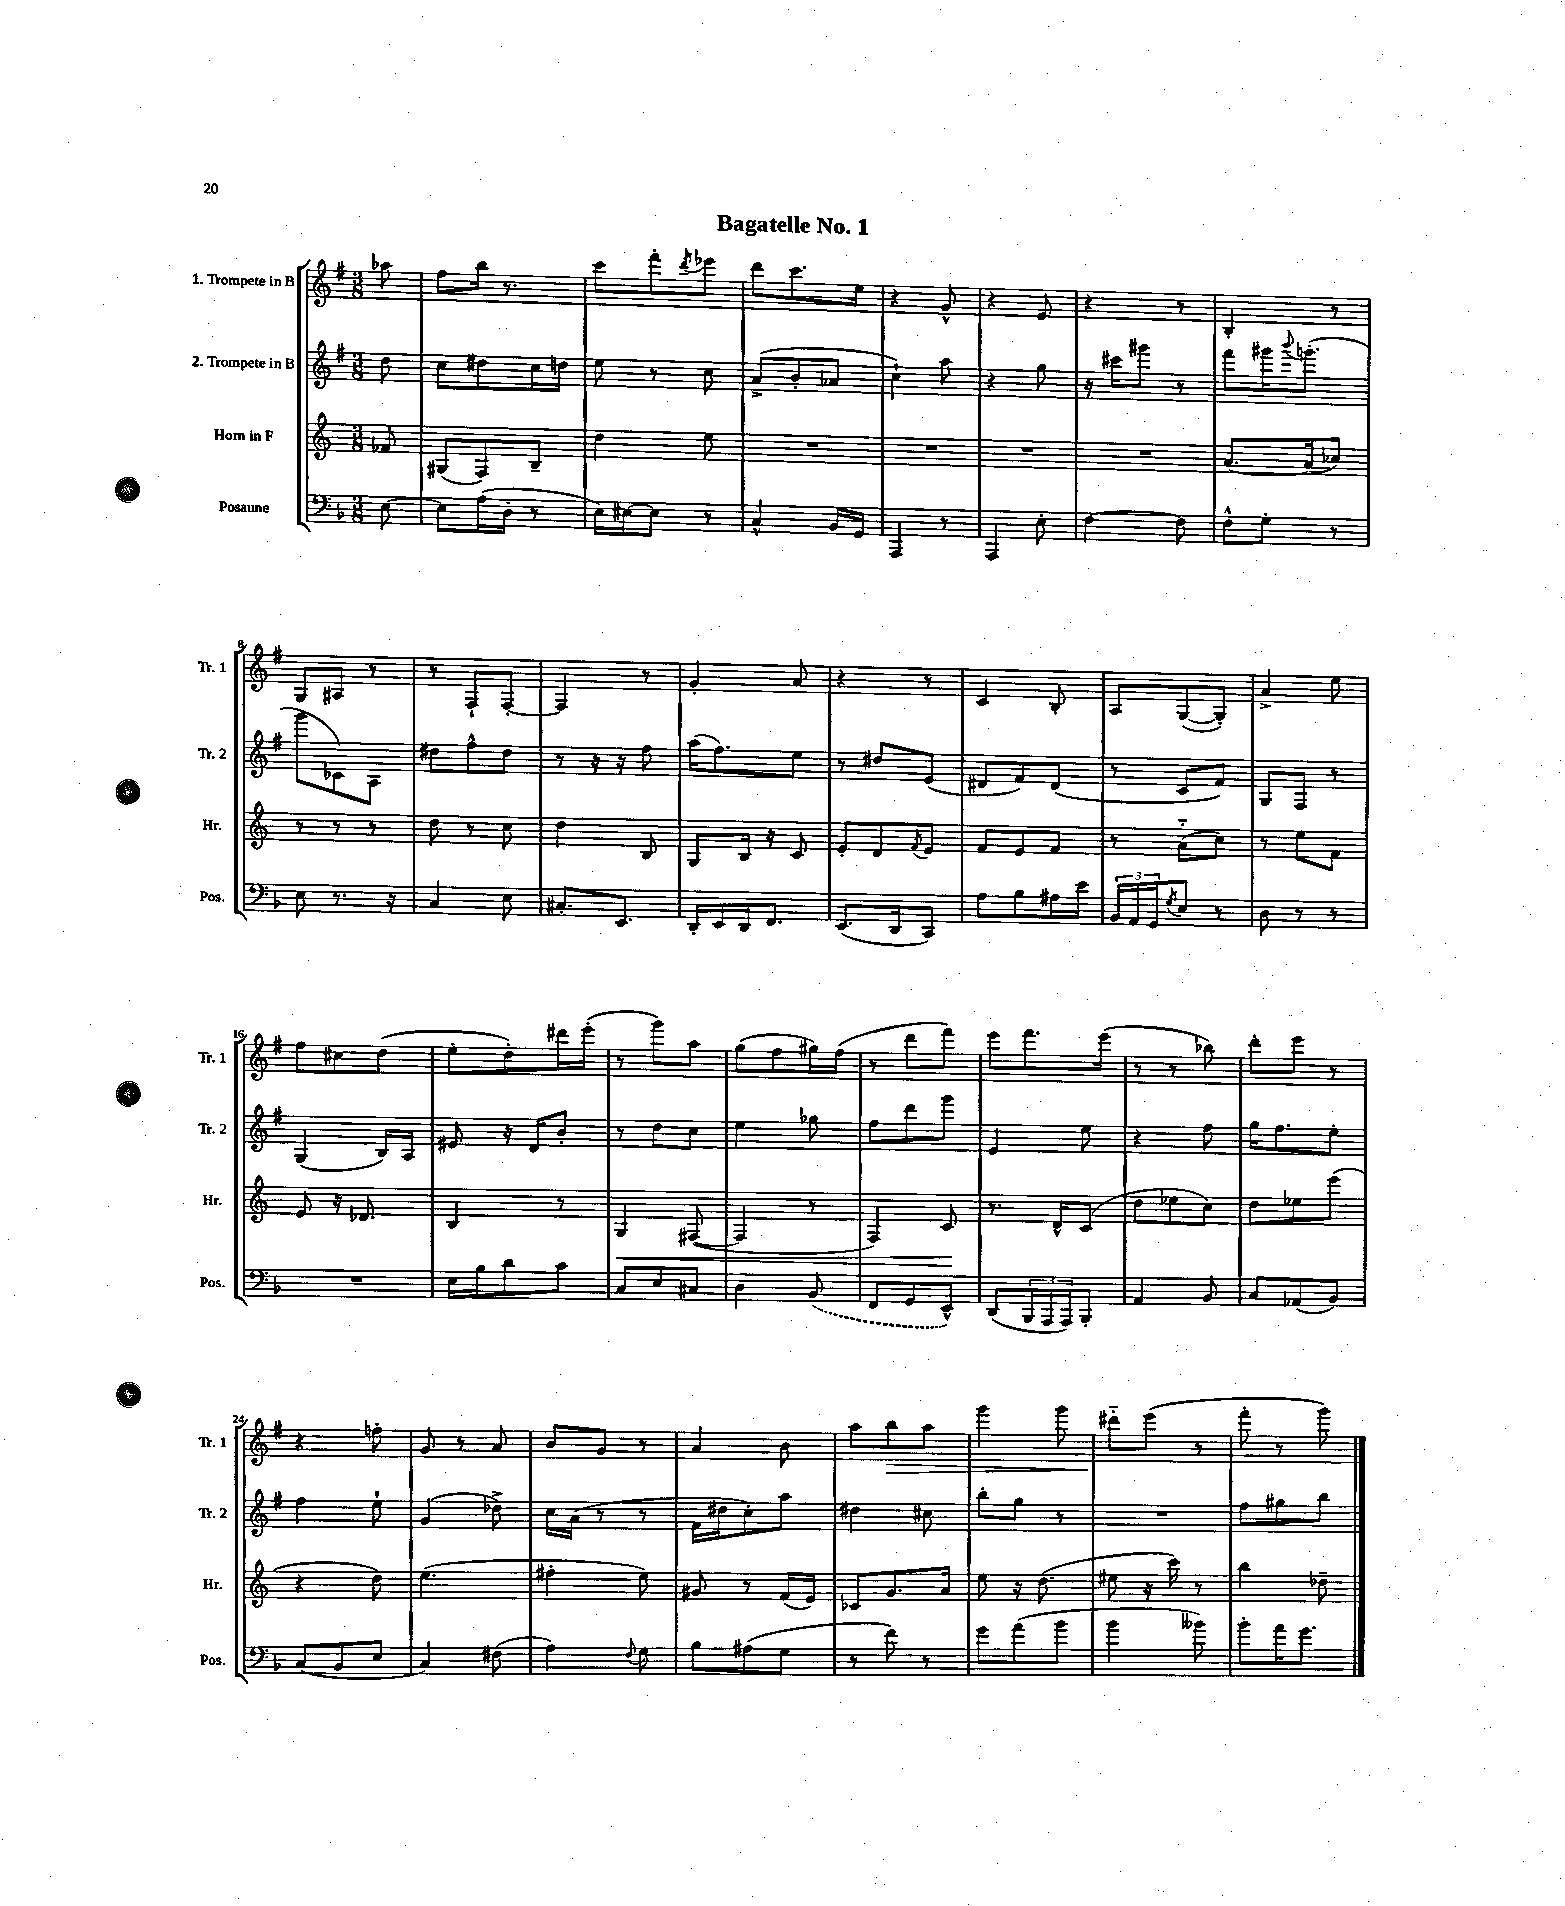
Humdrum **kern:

**kern	**kern	**dynam	**kern	**kern	**dynam
*part4	*part3	*part3	*part2	*part1	*part1
*staff4	*staff3	*staff3	*staff2	*staff1	*staff1
*I"Posaune	*I"Horn in F	*	*I"2. Trompete in B	*I"1. Trompete in B	*
*I'Pos.	*I'Hr.	*	*I'Tr. 2	*I'Tr. 1	*
*clefF4	*clefG2	*	*clefG2	*clefG2	*
*k[b-]	*k[]	*	*k[f#]	*k[f#]	*
*M3/8	*M3/8	*	*M3/8	*M3/8	*
=	=	=	=	=	=
[8E\	8f-X/	.	8dd\	8aa-X\	.
=1	=1	=1	=1	=1	=1
8E\L]	(8G#X/L	.	8cc\L	8ff#\L	.
(16A\L	8F/)	.	8dd#X\	16bb\Jk	.
16D'\JJ	.	.	.	8.r	.
8r	8B~/J	.	16cc\L	.	.
.	.	.	16ddn\JJ	.	.
=2	=2	=2	=2	=2	=2
16E\LL)	4dd\	.	8ee\	8ccc\L	.
[16E#X\J	.	.	.	.	.
8E#\J]	.	.	8r	8fff#'\	.
.	.	.	.	8qddd/	.
8r	8ee\	.	8cc\	8eee-X\J	.
=3	=3	=3	=3	=3	=3
4C^^/	4.r	.	(8a^/L	8ddd\L	.
.	.	.	8b'/	8.ccc\	.
16BB-/LL	.	.	8a-X/J	.	.
16GG/JJ	.	.	.	16ee\Jk	.
=4	=4	=4	=4	=4	=4
4AAA/	4.r	.	4cc`\)	4r	.
8r	.	.	8aa\	8g^^/	.
=5	=5	=5	=5	=5	=5
4AAA/	4.r	.	4r	4r	.
8E'\	.	.	8gg\	8e/	.
=6	=6	=6	=6	=6	=6
[4F\	4.r	.	16r	4r	.
.	.	.	16ccc#X\KL	.	.
.	.	.	8ggg#X\J	.	.
8F\]	.	.	8r	8r	.
=7	=7	=7	=7	=7	=7
8F^^\L	[8.a/L	.	8fff#\L	4B'/	.
8G'\J	.	.	16ggg#X\K	.	.
.	.	.	8qqbbb/	.	.
.	(16a/k]	.	(8.gggn'\J	.	.
8r	8cc-X/J)	.	.	8r	.
!!LO:LB:g=z
=8	=8	=8	=8	=8	=8
8E\	8r	.	8ggg\L	8G/L	.
8.r	8r	.	8c-X\)	8A#X/J	.
.	8r	.	8A\J	8r	.
16r	.	.	.	.	.
=9	=9	=9	=9	=9	=9
4C/	8dd\	.	8dd#X\L	8r	.
.	8r	.	8ff#^^\	8F#`/L	.
8E\	8cc\	.	8dd#\J	[8F#'/J	.
=10	=10	=10	=10	=10	=10
8.C#X'/L	4dd\	.	8r	4F#/]	.
.	.	.	16r	.	.
8.EE/J	.	.	16r	.	.
.	8B/	.	8ff#\	8r	.
=11	=11	=11	=11	=11	=11
16DD'/LL	8G/L	.	(16aa\KL	4g'/	.
16EE/	.	.	8.ff#\)	.	.
16DD/J	16B/Jk	.	.	.	.
8.FF/J	16r	.	.	.	.
.	8c/	.	8ee\J	8a/	.
=12	=12	=12	=12	=12	=12
(8.EE/L	8e'/L	.	8r	4r	.
.	8d/	.	8dd#X/L	.	.
16DD/k	.	.	.	.	.
.	8qf/	.	.	.	.
8CC/J)	8e/J	.	(8e/J	8r	.
=13	=13	=13	=13	=13	=13
8A\L	8f/L	.	8d#X/L	4c/	.
8B-\	8e/	.	8f#/)	.	.
16A#X\L	8f/J	.	(8d#/J	8B'/	.
16e\JJ	.	.	.	.	.
=14	=14	=14	=14	=14	=14
24BB-/LL	8r	.	8r	8A/L	.
24AA/	.	.	.	.	.
24GG/J	.	.	.	.	.
8qG/	.	.	.	.	.
8E/J	(8a\L	.	8c/L	([8G/	.
8r	8cc\J)	.	8f#/J)	8G'/J])	.
=15	=15	=15	=15	=15	=15
8D\	8r	.	8G/L	4a^/	.
8r	8ee\L	.	8F#/J	.	.
8r	8f\J	.	8r	8ee\	.
!!LO:LB:g=z
=16	=16	=16	=16	=16	=16
4.r	8e/	.	(4G/	8ff#\L	.
.	16r	.	.	8cc#X\	.
.	8.d-X/	.	.	.	.
.	.	.	16B/LL)	(8dd\J	.
.	.	.	16A/JJ	.	.
=17	=17	=17	=17	=17	=17
16E\LL	4B/	.	8e#X/	8ee'\L	.
16B-\J	.	.	.	.	.
8d\	.	.	16r	8dd'\)	.
.	.	.	16d/KL	.	.
8c\J	8r	.	8b'/J	16ddd#X\L	.
.	.	.	.	(16eee'\JJ	.
=18	=18	=18	=18	=18	=18
!	!	!LO:HP:b	!	!	!
8C/L	4G/	<	8r	8r	.
8E/	.	.	8dd\L	8ggg\L)	.
8C#X/J	([8F#X/	.	8cc\J	8aa\J	.
=19	=19	=19	=19	=19	=19
4D\	4F#/]	.	4ee\	(8gg\L	.
.	.	.	.	8ff#\	.
(8BB-/	8r	.	8gg-X\	16gg#X\L)	.
.	.	.	.	(16ff#\JJ	.
=20	=20	=20	=20	=20	=20
8FF/L	4F/)	.	8ff#\L	8r	.
8GG/	.	.	8ddd\	8ddd\L	.
8EE^^/J)	8c/	.	8ggg\J	8fff#\J)	.
.	.	[	.	.	.
=21	=21	=21	=21	=21	=21
(8DD/L	8.r	.	4e/	8eee\L	.
24BBB-/L	.	.	.	8.fff#\	.
24AAA/	.	.	.	.	.
.	16d^^/KL	.	.	.	.
24AAA/J)	.	.	.	.	.
8BBB-'/J	(8c/J	.	8ee\	.	.
.	.	.	.	(16eee\Jk	.
=22	=22	=22	=22	=22	=22
4AA/	8dd\L	.	4r	8r	.
.	8ee-X\	.	.	8r	.
8BB-/	8cc\J)	.	8ff#\	8bb-X\)	.
=23	=23	=23	=23	=23	=23
8C/L	8dd\L	.	16gg\KL	8ddd'\L	.
.	.	.	8.ff#\	.	.
(8AA-X/	8ee-X\	.	.	8eee\J	.
8BB-/J)	(8eee\J	.	8ee'\J	8r	.
!!LO:LB:g=z
=24	=24	=24	=24	=24	=24
(8C/L	4r	.	4ff#\	4r	.
8BB-/	.	.	.	.	.
8E/J	8dd\)	.	8ee`\	8ffn'\	.
=25	=25	=25	=25	=25	=25
4C/)	(4.ee\	.	(4g/	8g/	.
.	.	.	.	8r	.
(8F#X\	.	.	8dd-X^\)	8a/	.
=26	=26	=26	=26	=26	=26
4A\)	4ff#X'\	.	16cc\LL	8b/L	.
.	.	.	(16a\JJ	.	.
.	.	.	8r	8g/J	.
8qqF/	.	.	.	.	.
8G\	8ee\)	.	8r	8r	.
=27	=27	=27	=27	=27	=27
8B-\L	8g#X/	.	16f#\LL	4a/	.
.	.	.	16dd#X\J	.	.
(8A#X\	8r	.	8cc'\)	.	.
8G\J	(16f/LL	.	8aa\J	8b\	.
.	16e/JJ)	.	.	.	.
=28	=28	=28	=28	=28	=28
8r	8c-X/L	.	4dd#X\	8aa\L	.
!	!	!	!	!	!LO:HP:b
8f\)	8.g/	.	.	8bb\	>
8r	.	.	8cc#X\	8aa\J	.
.	16a/Jk	.	.	.	.
=29	=29	=29	=29	=29	=29
8g\L	8ee\	.	8bb'\L	4ggg\	.
(8a\	16r	.	8gg\J	.	.
.	(8.dd\	.	.	.	.
8b-\J	.	.	8r	8ggg\	.
=30	=30	=30	=30	=30	=30
4b-\	8ee#X\	.	4.r	8ddd#X\L	.
.	16r	.	.	(8eee\J	]
.	16ccc\)	.	.	.	.
8b--X\)	8r	.	.	8r	.
=31	=31	=31	=31	=31	=31
8b-'\L	4bb\	.	8ff#\L	8fff#'\	.
16a\K	.	.	8gg#X\	8r	.
8.g\J	.	.	.	.	.
.	8dd-X~\	.	8bb\J	8ggg\)	.
==	==	==	==	==	==
*-	*-	*-	*-	*-	*-
